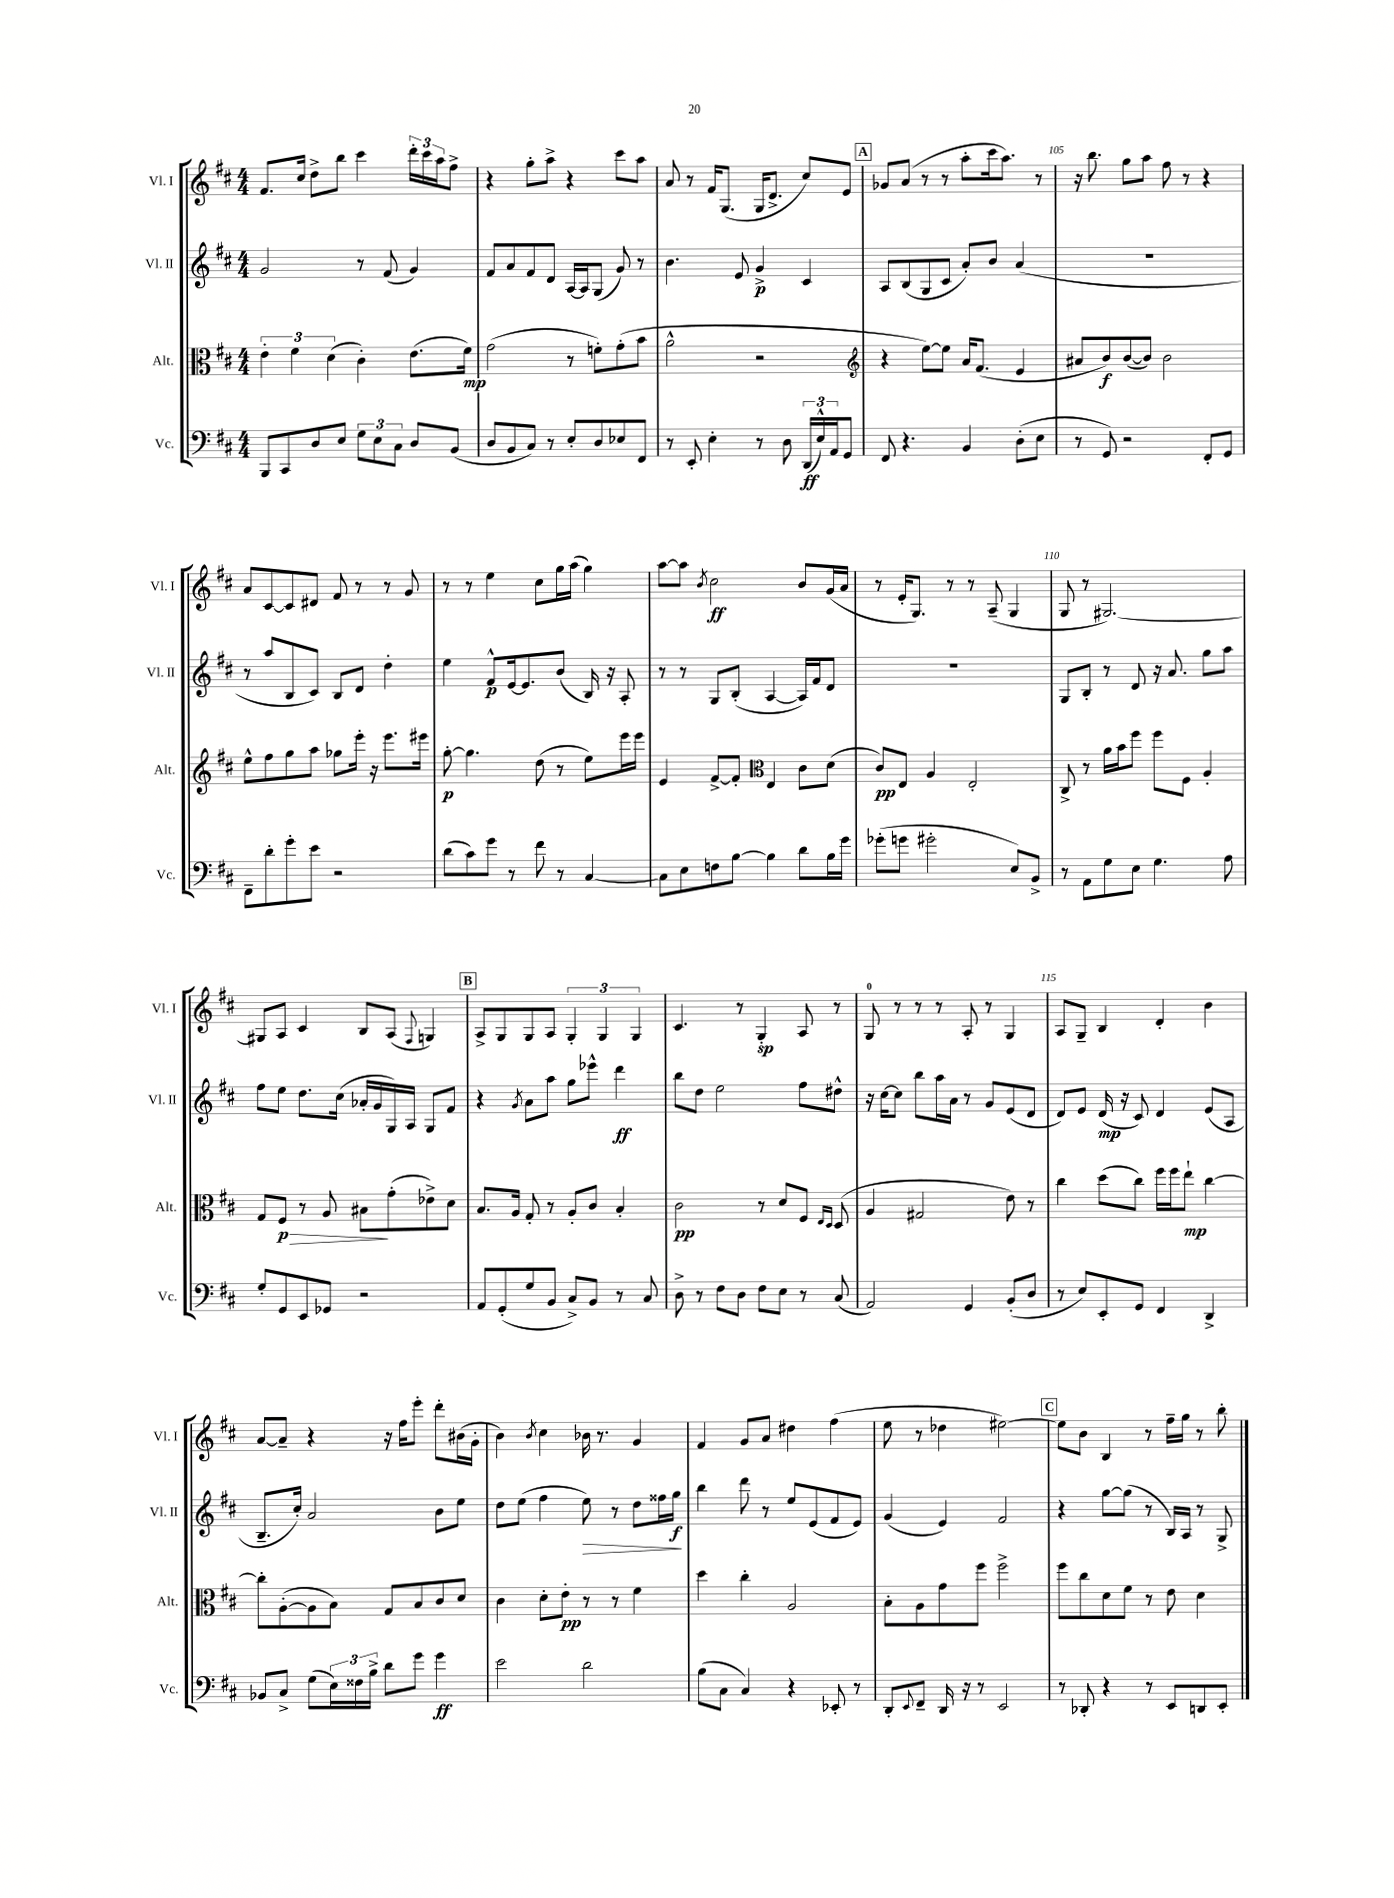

**kern	**dynam	**kern	**dynam	**kern	**dynam	**kern	**dynam
*part4	*part4	*part3	*part3	*part2	*part2	*part1	*part1
*staff4	*staff4	*staff3	*staff3	*staff2	*staff2	*staff1	*staff1
*I"Vc.	*	*I"Alt.	*	*I"Vl. II	*	*I"Vl. I	*
*I'Vc.	*	*I'Alt.	*	*I'Vl. II	*	*I'Vl. I	*
*clefF4	*	*clefC3	*	*clefG2	*	*clefG2	*
*k[f#c#]	*	*k[f#c#]	*	*k[f#c#]	*	*k[f#c#]	*
*M4/4	*	*M4/4	*	*M4/4	*	*M4/4	*
=101	=101	=101	=101	=101	=101	=101	=101
8BBB/L	.	6e'\	.	2g/	.	8.f#/L	.
8CC#/	.	.	.	.	.	.	.
.	.	6f#\	.	.	.	.	.
.	.	.	.	.	.	16cc#/Jk	.
8D/	.	.	.	.	.	8dd^\L	.
.	.	(6d\	.	.	.	.	.
8E/J	.	.	.	.	.	8bb\J	.
12G\L	.	4c#'\)	.	8r	.	4ccc#\	.
12E\	.	.	.	.	.	.	.
.	.	.	.	(8f#/	.	.	.
12C#\J	.	.	.	.	.	.	.
8D/L	.	(8.e\L	.	4g/)	.	24ddd'\LL	.
.	.	.	.	.	.	24ccc#\	.
.	.	.	.	.	.	24aa\J	.
(8BB/J	.	.	.	.	.	8ff#^\J	.
.	.	16f#\Jk)	mp	.	.	.	.
=102	=102	=102	=102	=102	=102	=102	=102
8D/L	.	(2g\	.	8f#/L	.	4r	.
8BB/	.	.	.	8a/	.	.	.
8C#/J)	.	.	.	8f#/	.	8gg'\L	.
8r	.	.	.	8d/J	.	8aa^\J	.
8E'/L	.	8r	.	[16A/LL	.	4r	.
.	.	.	.	16A/J]	.	.	.
8D/	.	8fn'\L)	.	(8G/J	.	.	.
8E-X/	.	(8g'\	.	8g/)	.	8ccc#\L	.
8FF#/J	.	8b\J	.	8r	.	8aa\J	.
=103	=103	=103	=103	=103	=103	=103	=103
8r	.	2a^^\	.	4.b\	.	8a/	.
8EE'/	.	.	.	.	.	8r	.
4E'\	.	.	.	.	.	16f#/KL	.
.	.	.	.	.	.	(8.G/J	.
.	.	.	.	8e/	.	.	.
8r	.	2r	.	4g^/	p	16G/KL	.
.	.	.	.	.	.	8.d^/J	.
8D\	.	.	.	.	.	.	.
(24DD/LL	ff	.	.	4c#/	.	8cc#/L)	.
24E^^/)	.	.	.	.	.	.	.
24AA/J	.	.	.	.	.	.	.
8GG/J	.	.	.	.	.	8e/J	.
!!LO:REH:place=s1:t=A
=104	=104	=104	=104	=104	=104	=104	=104
*	*	*clefG2	*	*	*	*	*
8FF#/	.	4r	.	8A/L	.	8g-X/L	.
4.r	.	.	.	(8B/	.	(8a/J	.
.	.	[8ee\L)	.	8G/	.	8r	.
.	.	8ee\J]	.	8c#/J	.	8r	.
4BB/	.	16a/KL	.	8a'/L)	.	8aa'\L	.
.	.	(8.f#/J	.	.	.	.	.
.	.	.	.	8b/J	.	16ccc#\k	.
.	.	.	.	.	.	8.aa\J)	.
(8D'\L	.	4e/	.	(4a/	.	.	.
8E\J	.	.	.	.	.	8r	.
=105	=105	=105	=105	=105	=105	=105	=105
8r	.	8a#X/L	.	1r	.	16r	.
.	.	.	.	.	.	8.bb\	.
8GG/)	.	8b/)	f	.	.	.	.
2r	.	([8b/	.	.	.	8gg\L	.
.	.	8b/J])	.	.	.	8aa\J	.
.	.	2b\	.	.	.	8ff#\	.
.	.	.	.	.	.	8r	.
8FF#'/L	.	.	.	.	.	4r	.
8GG/J	.	.	.	.	.	.	.
!!LO:LB:g=z
=106	=106	=106	=106	=106	=106	=106	=106
8FF#~\L	.	8ee^^\L	.	8r	.	8a/L	.
8d'\	.	8ff#\	.	8aa/L	.	[8c#/	.
8g'\	.	8gg\	.	8B/	.	8c#/]	.
8e\J	.	8aa\J	.	8c#/J)	.	8d#X/J	.
2r	.	8gg-X\L	.	8B/L	.	8f#/	.
.	.	16eee'\Jk	.	8d/J	.	8r	.
.	.	16r	.	.	.	.	.
.	.	8.eee\L	.	4dd'\	.	8r	.
.	.	.	.	.	.	8g/	.
.	.	16eee#X\Jk	.	.	.	.	.
=107	=107	=107	=107	=107	=107	=107	=107
(8d\L	.	[8gg'\	p	4ee\	.	8r	.
8c#\)	.	4.gg\]	.	.	.	8r	.
8g\J	.	.	.	8f#^^/L	p	4ee\	.
8r	.	.	.	[16e/k	.	.	.
.	.	.	.	8.e/]	.	.	.
8f#\	.	(8dd\	.	.	.	8cc#\L	.
8r	.	8r	.	(8b/J	.	16gg\L	.
.	.	.	.	.	.	(16aa\JJ	.
[4C#/	.	8ee\L)	.	16B/)	.	4gg\)	.
.	.	.	.	16r	.	.	.
.	.	16eee\L	.	8A'/	.	.	.
.	.	16eee\JJ	.	.	.	.	.
=108	=108	=108	=108	=108	=108	=108	=108
8C#\L]	.	4e/	.	8r	.	[8aa\L	.
8E\	.	.	.	8r	.	8aa\J]	.
.	.	.	.	.	.	8qb/	.
8Fn\	.	[8f#^/L	.	8G/L	.	2cc#\	ff
[8B\J	.	8f#'/J]	.	(8B'/J	.	.	.
*	*	*clefC3	*	*	*	*	*
4B\]	.	4E/	.	[4A/	.	.	.
8d\L	.	8c#\L	.	16A/LL])	.	8b/L	.
.	.	.	.	16f#/J	.	.	.
16B\L	.	(8d\J	.	8d/J	.	(16g/L	.
16g\JJ	.	.	.	.	.	16a/JJ	.
=109	=109	=109	=109	=109	=109	=109	=109
(8g-X'\L	.	8c#/L)	pp	1r	.	8r	.
8gn\J	.	8E/J	.	.	.	16e'/KL	.
.	.	.	.	.	.	8.G/J)	.
2g#X'\	.	4A/	.	.	.	.	.
.	.	.	.	.	.	8r	.
.	.	2E'/	.	.	.	8r	.
.	.	.	.	.	.	(8A~/	.
8E/L)	.	.	.	.	.	4G/	.
8BB^/J	.	.	.	.	.	.	.
=110	=110	=110	=110	=110	=110	=110	=110
8r	.	8C#^/	.	8G/L	.	8G/	.
8AA\L	.	8r	.	8B'/J	.	8r	.
8G\	.	16a\LL	.	8r	.	[2.G#X/)	.
.	.	16b\J	.	.	.	.	.
8E\J	.	8ff#\J	.	8d/	.	.	.
4.G\	.	8ff#\L	.	16r	.	.	.
.	.	.	.	8.a/	.	.	.
.	.	8F#\J	.	.	.	.	.
.	.	4A'/	.	8gg\L	.	.	.
8A\	.	.	.	8aa\J	.	.	.
!!LO:LB:g=z
=111	=111	=111	=111	=111	=111	=111	=111
8G'/L	.	8G/L	.	8ff#\L	.	8G#X/L]	.
!	!	!	!LO:HP:b	!	!	!	!
8GG/	.	8F#/J	> p	8ee\J	.	8A/J	.
8EE/	.	8r	.	8.dd\L	.	4c#/	.
8GG-X/J	.	8A/	.	.	.	.	.
.	.	.	.	(16cc#\Jk	.	.	.
2r	.	8B#X\L	.	16a-X'/LL	.	8B/L	.
.	.	.	.	16g/	.	.	.
.	.	(8g'\	]	16G/)	.	(8A/J	.
.	.	.	.	16A/JJ	.	.	.
.	.	.	.	.	.	8qqF#/	.
.	.	8e-X^\)	.	8G/L	.	4Gn/)	.
.	.	8d\J	.	8f#/J	.	.	.
!!LO:REH:place=s1:t=B
=112	=112	=112	=112	=112	=112	=112	=112
8AA/L	.	8.B/L	.	4r	.	8A^/L	.
(8GG'/	.	.	.	.	.	8G/	.
.	.	16A/Jk	.	.	.	.	.
.	.	.	.	8qg/	.	.	.
8G/	.	8G'/	.	8a\L	.	8G/	.
8BB/J	.	8r	.	8aa\J	.	8A/J	.
8C#^/L)	.	8A'/L	.	8gg\L	.	6G'/	.
8BB/J	.	8c#/J	.	8eee-X^^\J	.	.	.
.	.	.	.	.	.	6G/	.
8r	.	4B'/	.	4ddd\	ff	.	.
.	.	.	.	.	.	6G/	.
8C#/	.	.	.	.	.	.	.
=113	=113	=113	=113	=113	=113	=113	=113
8D^\	.	2c#\	pp	8bb\L	.	4.c#/	.
8r	.	.	.	8dd\J	.	.	.
8F#\L	.	.	.	2ee\	.	.	.
8D\J	.	.	.	.	.	8r	.
8F#\L	.	8r	.	.	.	4G'/	sp
8E\J	.	8d/L	.	.	.	.	.
8r	.	8F#/J	.	8ff#\L	.	8A/	.
.	.	16qqE/LL	.	.	.	.	.
.	.	16qqD/JJ	.	.	.	.	.
(8C#/	.	(8D/	.	8dd#X^^\J	.	8r	.
=114	=114	=114	=114	=114	=114	=114	=114
2AA/)	.	4A/	.	16r	.	8G/	.
.	.	.	.	[16cc#\KL	.	.	.
.	.	.	.	8cc#\J]	.	8r	.
.	.	2G#X/	.	8bb\L	.	8r	.
.	.	.	.	16aa\L	.	8r	.
.	.	.	.	16a\JJ	.	.	.
4GG/	.	.	.	8r	.	8A'/	.
.	.	.	.	8g/L	.	8r	.
(8BB'/L	.	8e\)	.	(8e/	.	4G/	.
8D/J	.	8r	.	8d/J	.	.	.
=115	=115	=115	=115	=115	=115	=115	=115
8r	.	4cc#\	.	8d/L)	.	8A/L	.
8E/L)	.	.	.	8e/J	.	8G~/J	.
8EE'/	.	(8dd\L	.	(16d/	mp	4B/	.
.	.	.	.	16r	.	.	.
8GG/J	.	8cc#\J)	.	8c#/)	.	.	.
4FF#/	.	16ff#\LL	.	4d/	.	4d'/	.
.	.	16ff#\J	.	.	.	.	.
.	.	8ee`\J	mp	.	.	.	.
4DD^/	.	[4cc#\	.	(8e/L	.	4b\	.
.	.	.	.	8A/J	.	.	.
!!LO:LB:g=z
=116	=116	=116	=116	=116	=116	=116	=116
8BB-X/L	.	8cc#'\L]	.	8.B~/L	.	[8a/L	.
8C#^/J	.	([8A'\	.	.	.	8a~/J]	.
.	.	.	.	16cc#'/Jk)	.	.	.
(8G\L	.	8A\]	.	2a/	.	4r	.
24E\L)	.	8B\J)	.	.	.	.	.
24F##X\	.	.	.	.	.	.	.
24B^\JJ	.	.	.	.	.	.	.
8d\L	.	8G/L	.	.	.	16r	.
.	.	.	.	.	.	16ff#\KL	.
8g\J	.	8B/	.	.	.	8eee'\J	.
4g\	ff	8c#/	.	8b\L	.	8ddd'\L	.
.	.	8d/J	.	8ee\J	.	(16b#X\L	.
.	.	.	.	.	.	16g'\JJ	.
=117	=117	=117	=117	=117	=117	=117	=117
2e\	.	4c#\	.	8dd\L	.	4b\)	.
.	.	.	.	(8ee\J	.	.	.
.	.	.	.	.	.	8qb/	.
.	.	8d'\L	.	4ff#\	.	4cc#\	.
.	.	8e'\J	pp	.	.	.	.
!	!	!	!	!	!LO:HP:b	!	!
2d\	.	8r	.	8ee\)	>	16b-X\	.
.	.	.	.	.	.	8.r	.
.	.	8r	.	8r	.	.	.
.	.	4f#\	.	8dd\L	.	4g/	.
.	.	.	.	16ff##X\L	.	.	.
.	.	.	.	16gg\JJ	f	.	.
.	.	.	.	.	]	.	.
=118	=118	=118	=118	=118	=118	=118	=118
(8B\L	.	4dd\	.	4bb\	.	4f#/	.
8C#\J	.	.	.	.	.	.	.
4C#/)	.	4cc#'\	.	8ddd\	.	8g/L	.
.	.	.	.	8r	.	8a/J	.
4r	.	2A/	.	8ee/L	.	4dd#X\	.
.	.	.	.	(8e/	.	.	.
8EE-X'/	.	.	.	8f#/	.	(4ff#\	.
8r	.	.	.	8e/J)	.	.	.
=119	=119	=119	=119	=119	=119	=119	=119
8DD'/L	.	8B'\L	.	(4g/	.	8ee\	.
8qqEE/	.	.	.	.	.	.	.
8FF#~/J	.	8A\	.	.	.	8r	.
16DD/	.	8g\	.	4e/)	.	4dd-X\	.
16r	.	.	.	.	.	.	.
8r	.	8ff#\J	.	.	.	.	.
2EE/	.	2ff#^\	.	2f#/	.	[2ee#X\)	.
!!LO:REH:place=s1:t=C
=120	=120	=120	=120	=120	=120	=120	=120
8r	.	8ff#\L	.	4r	.	8ee#\L]	.
8DD-X'/	.	8cc#\	.	.	.	8b\J	.
4r	.	8d\	.	[8gg\L	.	4B/	.
.	.	8f#\J	.	(8gg\J]	.	.	.
8r	.	8r	.	8r	.	8r	.
8EE/L	.	8e\	.	16B/LL)	.	16ff#~\LL	.
.	.	.	.	16A/JJ	.	16gg\JJ	.
8DDn/	.	4d\	.	8r	.	8r	.
8EE'/J	.	.	.	8G^/	.	8bb'\	.
==	==	==	==	==	==	==	==
*-	*-	*-	*-	*-	*-	*-	*-
